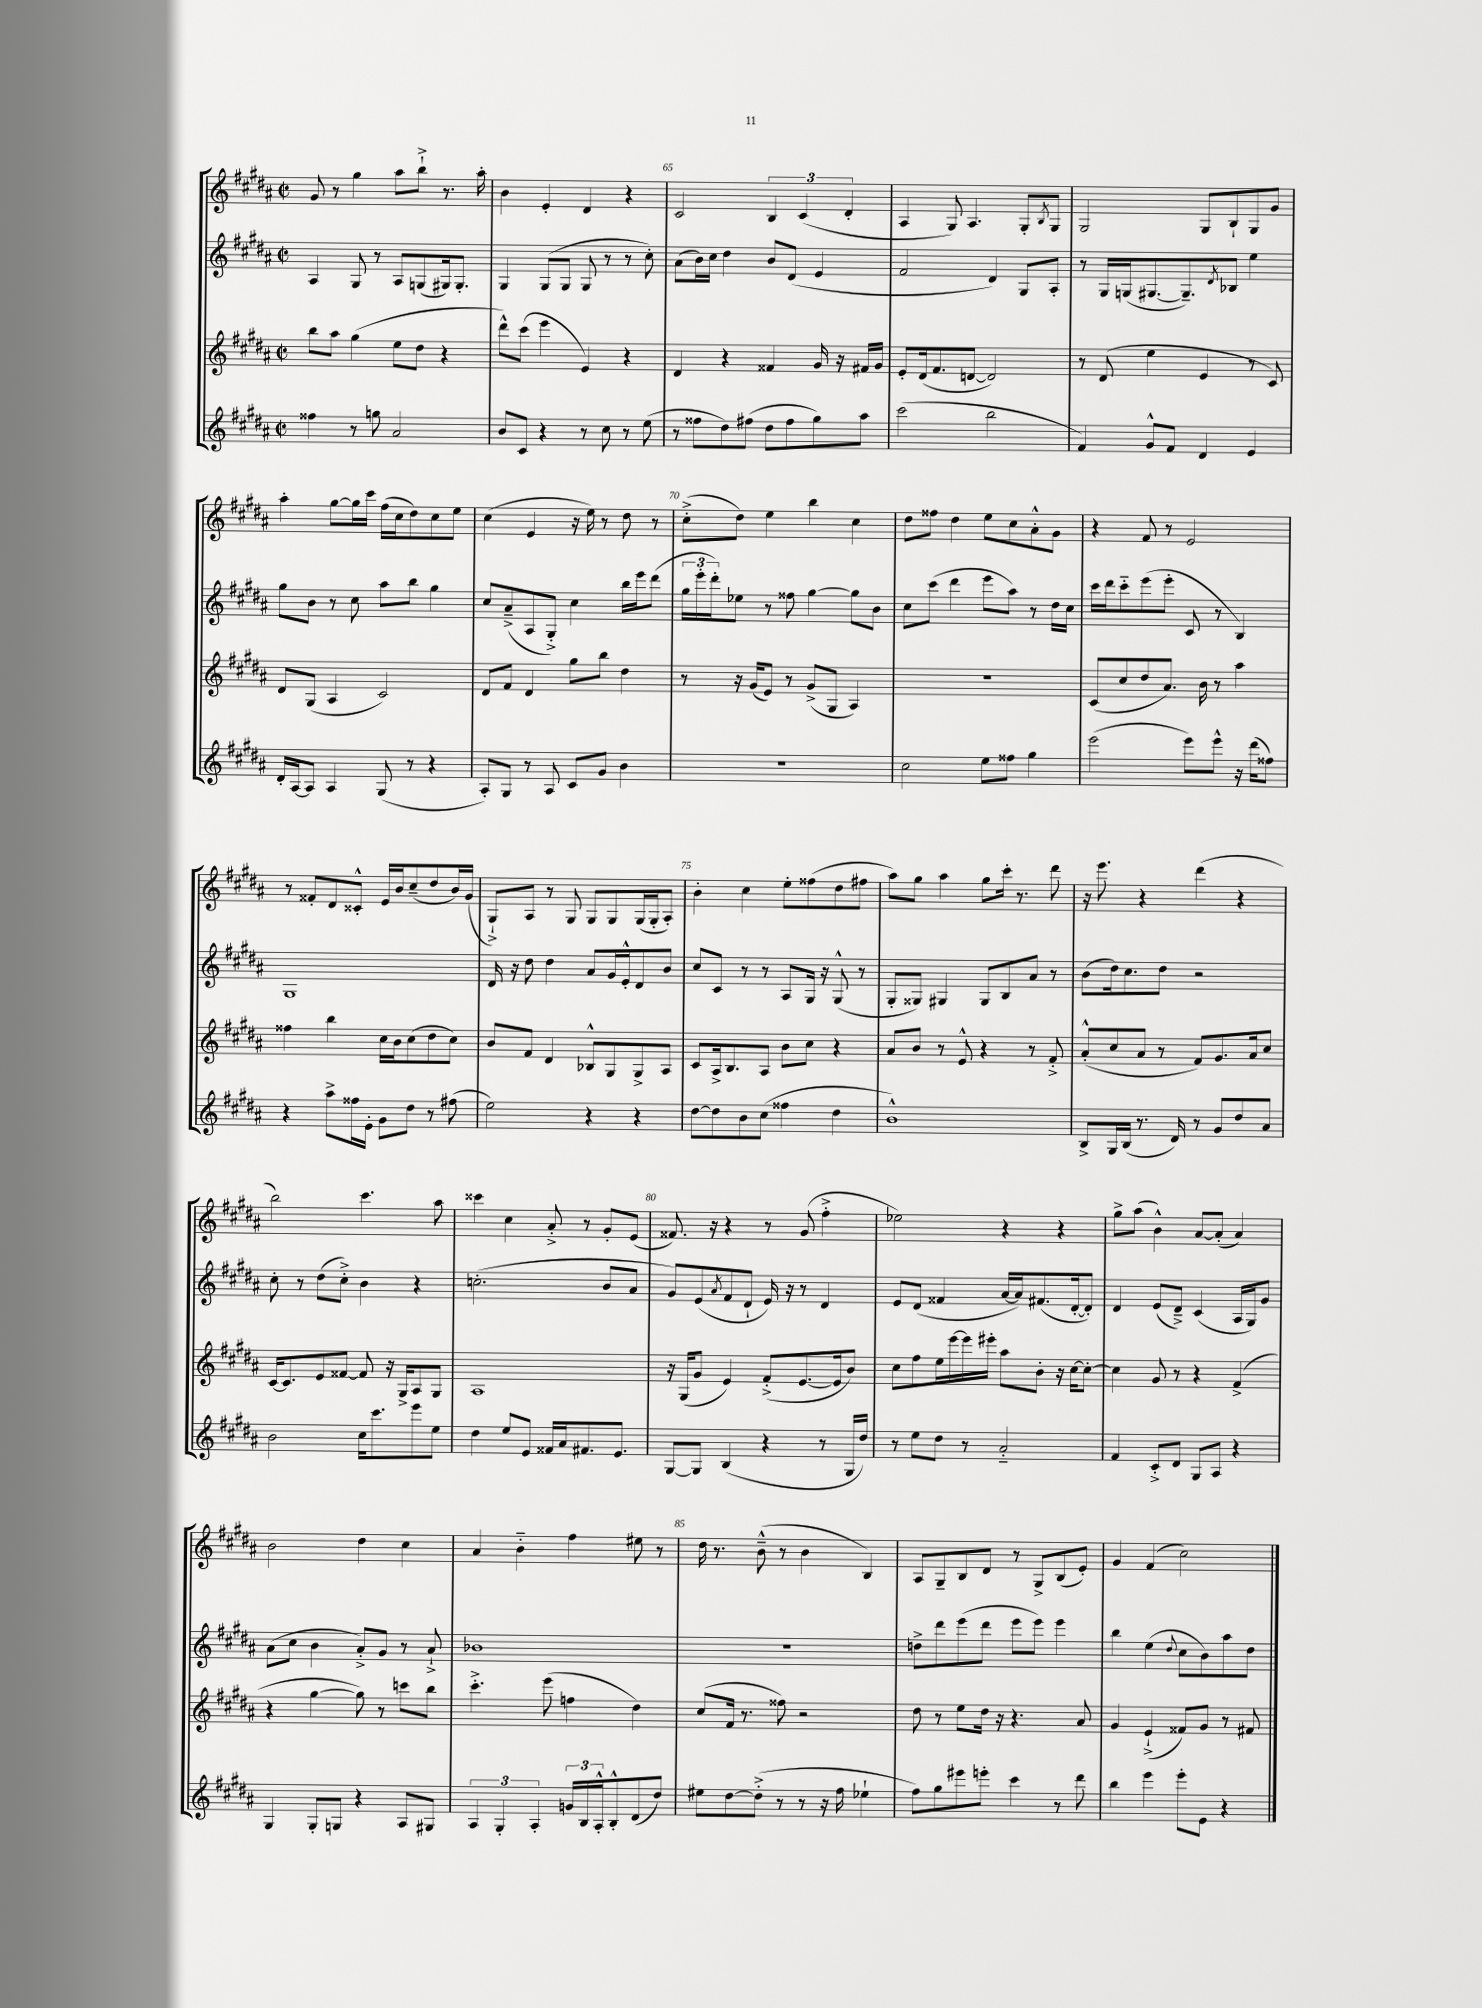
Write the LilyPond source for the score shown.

<<
\new StaffGroup <<
\new Staff = "s0" {
    \clef treble \key b \major \defaultTimeSignature \time 2/2
    gis'8 r8 gis''4 ais''8 b''8-!-> r8. ais''16-. |
    b'4 e'4-. dis'4 r4 |
    cis'2 \tuplet 3/2 { b4 cis'4( dis'4-. } |
    ais4 gis8) ais4. gis8-. \acciaccatura { b8 } gis8 |
    gis2 gis8 b8-! gis8 gis'8 |
    ais''4-. gis''8~ gis''16 cis'''16 fis''16( cis''16 dis''8) cis''8 e''8 |
    cis''4( e'4 r16 e''16) r8 dis''8 r8 |
    cis''8-.->( dis''8) e''4 b''4 cis''4 |
    dis''8 fisis''8 dis''4 e''8 cis''8 ais'8-.-^ gis'8 |
    r4 fis'8 r8 e'2 |
    r8 fisis'8-. dis'8 cisis'8-.-^ e'16 b'16 cis''8--( dis''8 b'16) gis'16( |
    gis8-!->) ais8 r8 gis8 gis8 gis8 gis16( gis16-. ais8-.) |
    b'4-. cis''4 e''8-. fisis''8( dis''8 fis''8 |
    ais''8) gis''8 ais''4 gis''8 cis'''16-. r8. dis'''8 |
    r16 e'''8. r4 dis'''4( r4 |
    b''2) cis'''4. ais''8 |
    cisis'''4 cis''4 ais'8-.-> r8 gis'8-. e'8( |
    fisis'8.) r16 r4 r8 gis'8( fis''4-.-> |
    ees''2) r4 r4 |
    gis''8-> ais''8( b'4-^) ais'8~ ais'8-.( ais'4) |
    b'2 dis''4 cis''4 |
    ais'4 b'4-_ fis''4 eis''8 r8 |
    dis''16 r8. b'8---^( r8 b'4 b4) |
    ais8 gis8-- b8 dis'8 r8 gis8-> b8( e'8-.) |
    gis'4 fis'4( cis''2) \bar "|." |
}
\new Staff = "s1" {
    \clef treble \key b \major \defaultTimeSignature \time 2/2
    ais4 gis8 r8 ais8 g8( gis16) gis8.-. |
    gis4 gis8( gis8 gis8 r8 r8 cis''8-.) |
    ais'8( b'16) cis''16 dis''4 b'8 dis'8( e'4 |
    fis'2 dis'4) gis8 ais8-. |
    r8 gis16 g16( gis8.~ gis8.--) \acciaccatura { dis'8 } bes8 e''4 |
    gis''8 b'8 r8 cis''8 ais''8 b''8 gis''4 |
    cis''8 ais'8--->( ais8 gis8-.->) cis''4 b''16 e'''16 dis'''8( |
    \tuplet 3/2 { gis''16 e'''16-. dis'''16-.) } ees''8 r8 fisis''8 gis''4~ gis''8 b'8 |
    cis''8 cis'''8( dis'''4 e'''8 ais''8) r8 dis''16 cis''16 |
    cis'''16 dis'''16 cis'''8-_ e'''8( e'''8-. cis'8 r8 b4) |
    gis1 |
    dis'16 r16 dis''8 dis''4 ais'8 gis'16 e'16-.-^ dis'8 b'8 |
    cis''8 cis'8 r8 r8 ais8 gis16 r16 gis8-^( r8 |
    gis8-. gisis8) gis4 gis8 b8 ais'8 r8 |
    b'8( dis''16) cis''8. dis''8 r2 |
    cis''8-. r8 dis''8( cis''8-.->) b'4 r4 |
    c''2.-.( b'8 ais'8 |
    gis'8) e'8( \acciaccatura { ais'8 } fis'8 dis'8-! e'16) r16 r8 dis'4 |
    e'8 dis'8( fisis'4 ais'16~ ais'16) fis'8.( dis'16~-. dis'8-.) |
    dis'4 e'8( dis'8--->) cis'4( ais16 gis16) gis'8 |
    ais'8( cis''8 b'4 ais'8-.->) gis'8 r8 ais'8-!-> |
    bes'1 |
    r1 |
    d''8-> dis'''8 e'''8( dis'''8 e'''8 e'''8) e'''4 |
    b''4 e''4( \appoggiatura { dis''8 } cis''8 b'8) ais''8 dis''8 \bar "|." |
}
\new Staff = "s2" {
    \clef treble \key b \major \defaultTimeSignature \time 2/2
    b''8 ais''8 gis''4( e''8 dis''8 r4 |
    dis'''8-^) cis'''8( e'''4 e'4) r4 |
    dis'4 r4 fisis'4 gis'16 r16 fis'16 gis'16 |
    e'8-. dis'16( fis'8. d'8~ d'2) |
    r8 dis'8( e''4 e'4 r8 cis'8) |
    dis'8 gis8( ais4 cis'2) |
    dis'8 fis'8 dis'4 gis''8 b''8 dis''4 |
    r8 r16 gis'16( e'8) r8 gis'8->( gis8 ais4) |
    R1 |
    cis'8( cis''8 dis''8 ais'8.) b'16 r8 ais''4 |
    fisis''4 b''4 cis''16 b'16 cis''8( dis''8 cis''8) |
    b'8 fis'8 dis'4 bes8-^ gis8 gis8-> ais8 |
    cis'8 ais16-> b8. ais8 b'8 cis''8 r4 |
    ais'8 b'8 r8 e'8-^ r4 r8 fis'8-.-> |
    ais'8-.-^( cis''8 ais'8 r8 fis'8) gis'8. ais'16 cis''8 |
    cis'16~ cis'8. e'8 fisis'8~ fisis'8 r16 gis16-> ais8 gis8 |
    ais1 |
    r16 gis16( gis'8 e'4) fis'8-.->( e'8.~ e'16 b'8) |
    cis''8 fis''8 e''16 e'''16~ e'''16 eis'''16-. ais''8 b'8-. r16 cis''16~ cis''8~-. |
    cis''4 gis'8 r8 r4 fis'4->( |
    r4 gis''4~ gis''8) r8 c'''8 b''8 |
    cis'''4.-.-> e'''8( f''4 dis''4) |
    cis''8( fis'16 r8. fisis''8) r2 |
    dis''8 r8 e''8 dis''16 r16 r4. ais'8 |
    gis'4 e'4-!->( fisis'8) gis'8 r8 fis'8 \bar "|." |
}
\new Staff = "s3" {
    \clef treble \key b \major \defaultTimeSignature \time 2/2
    fisis''4 r8 g''8 ais'2 |
    b'8 cis'8 r4 r8 cis''8 r8 e''8( |
    r8 fisis''8 dis''8) fis''8( dis''8 fis''8 gis''8) ais''8 |
    cis'''2( b''2 |
    fis'4) gis'8-^ fis'8 dis'4 e'4 |
    dis'16-. ais16~ ais8 ais4 gis8( r8 r4 |
    ais8-.) gis8 r8 ais8 cis'8 gis'8 b'4 |
    R1 |
    cis''2 e''8 fisis''8 gis''4 |
    e'''2( e'''8) e'''8-^ r16 dis'''16( fisis''8) |
    r4 ais''8-> fisis''16 e'16-. gis'8 dis''8 r8 fis''8( |
    e''2) r4 r4 |
    dis''8~ dis''8 b'8 cis''8( fisis''4 dis''4 |
    b'1-^) |
    b8-> gis16 b16( r8. dis'16) r8 gis'8 dis''8 ais'8 |
    b'2 cis''16 cis'''8. e'''8 e''8 |
    dis''4 e''8 e'8 fisis'16 ais'16 fis'8. e'8. |
    gis8~ gis8 b4( r4 r8 gis16 dis''16) |
    r8 e''8 dis''8 r8 ais'2-_ |
    fis'4 cis'8-.-> dis'8 gis8 ais8 r4 |
    gis4 gis8-. g8 r4 ais8 gis8 |
    \tuplet 3/2 { ais4 gis4-. ais4-. } \tuplet 3/2 { g'16 b16 ais16-.-^ } b8-.-^ dis'8( dis''8) |
    eis''8 dis''8~ dis''8-.->( r8 r8 r16 fis''16 ees''4-! |
    fis''8) gis''8 eis'''8 e'''8-. cis'''4 r8 dis'''8 |
    b''4 e'''4 e'''8-. e'8 r4 \bar "|." |
}
>>
>>
\layout { \context { \Score currentBarNumber = #63 \override BarNumber.break-visibility = ##(#f #t #t) barNumberVisibility = #(every-nth-bar-number-visible 5) } }
